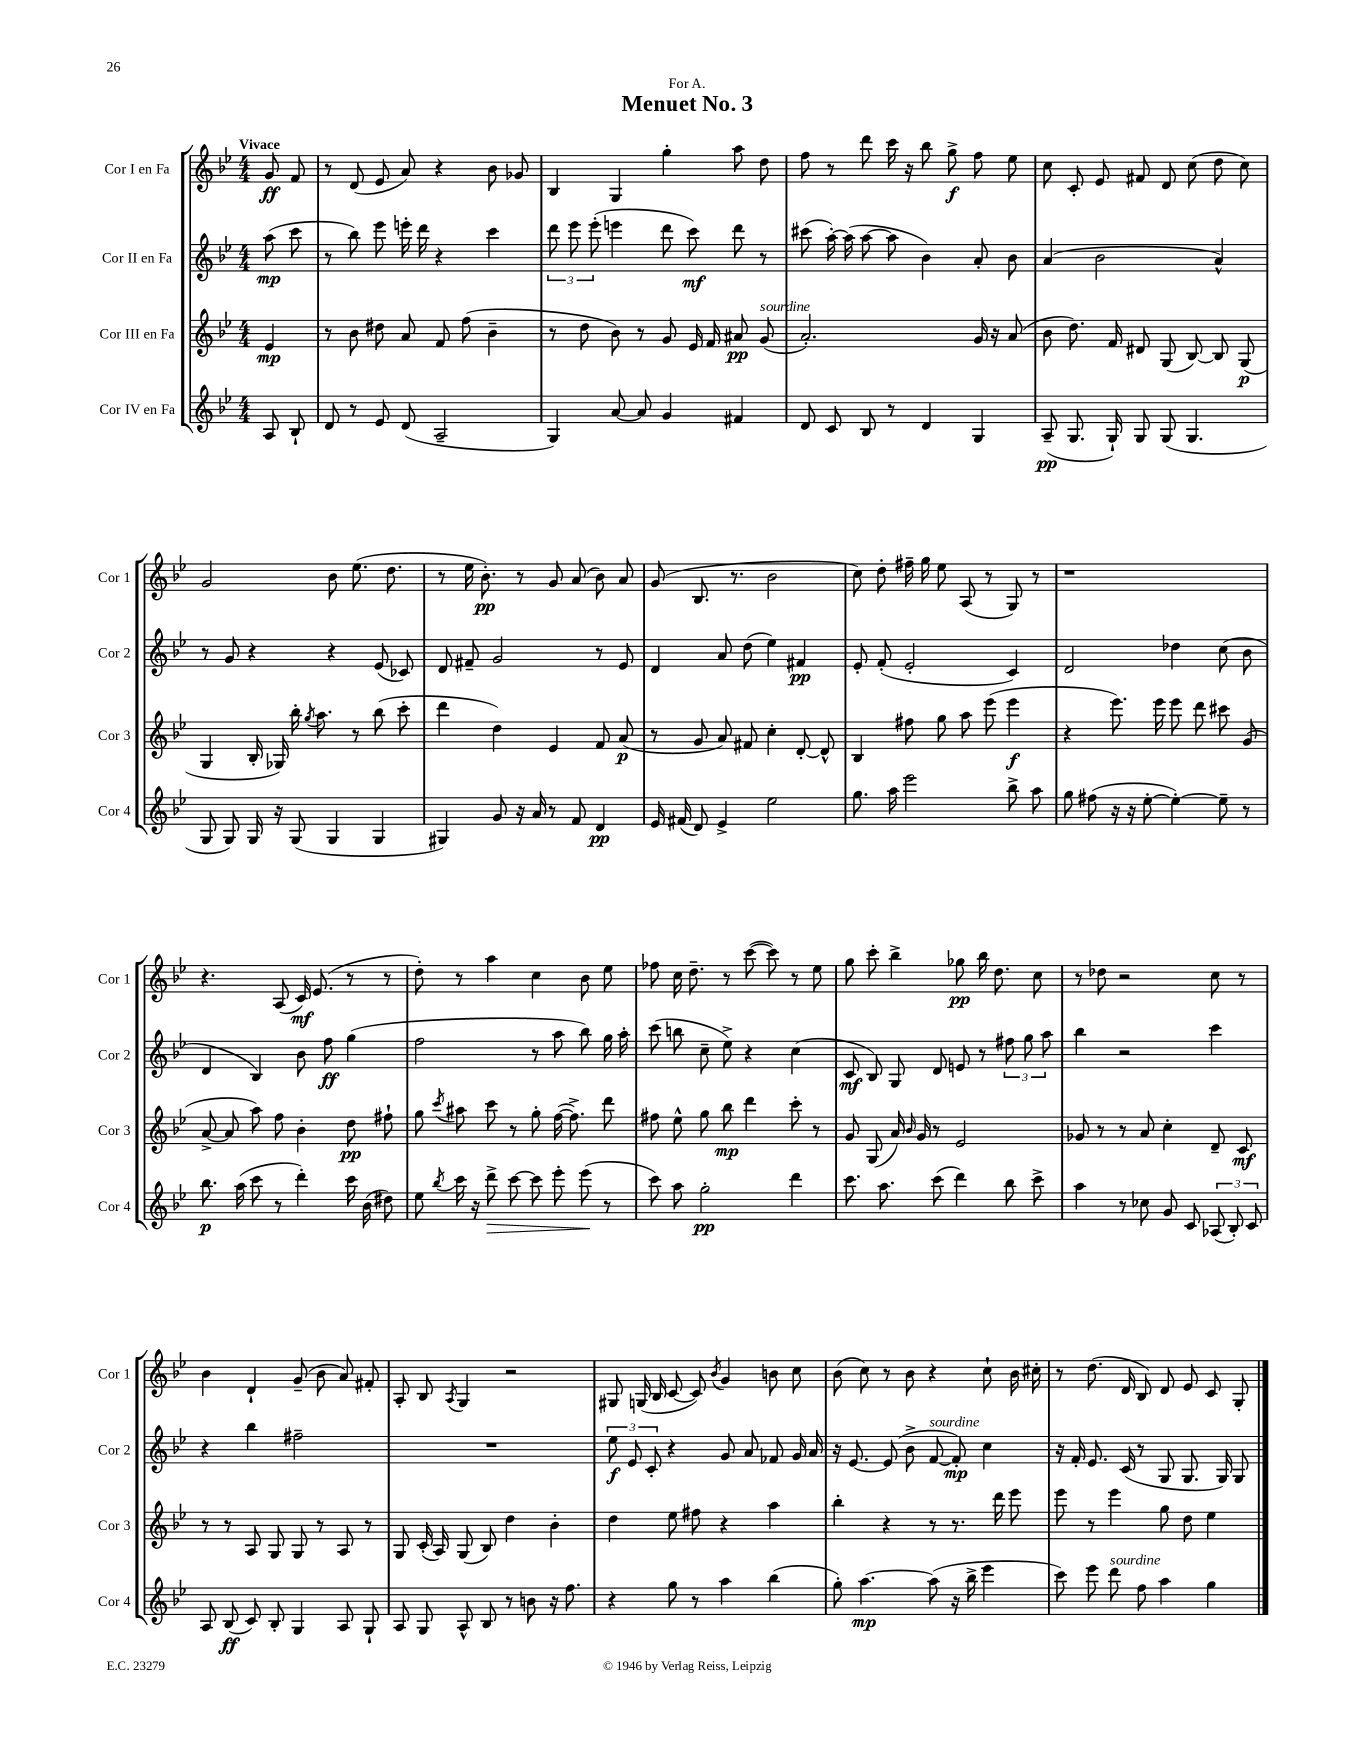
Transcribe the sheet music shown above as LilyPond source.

\header { title = "Menuet No. 3" dedication = "For A." }
<<
\new StaffGroup <<
\new Staff = "s0" \with { instrumentName = "Cor I en Fa" shortInstrumentName = "Cor 1" } {
    \clef treble \key bes \major \numericTimeSignature \time 4/4 \partial 4 \tempo "Vivace"
    \autoBeamOff g'8\ff f'8 |
    r8 d'8( ees'8 a'8) r4 bes'8 ges'8 |
    bes4 g4 g''4-. a''8 d''8 |
    f''8 r8 d'''8 c'''16 r16 bes''8 g''8->\f f''8 ees''8 |
    c''8 c'8-. ees'8 fis'8 d'8 c''8( d''8 c''8) |
    g'2 bes'8 ees''8.( d''8. |
    r8 ees''16 bes'8.-.\pp) r8 g'8 a'8( bes'8) a'8 |
    g'8( bes8. r8. bes'2 |
    c''8) d''8-. fis''16-- g''16 ees''8 a8( r8 g8) r8 |
    r1 |
    r4. a8( c'16\mf) ees'8.( r8 r8 |
    d''8-.) r8 a''4 c''4 bes'8 ees''8 |
    fes''8 c''16 d''8.-- r8 c'''8~( c'''8) r8 ees''8 |
    g''8 c'''8-. bes''4-> ges''8\pp bes''16 d''8. c''8 |
    r8 des''8 r2 c''8 r8 |
    bes'4 d'4-! g'8--( bes'8 a'8) fis'8-. |
    a8-. bes8 \acciaccatura { a8 } g4 r2 |
    gis8 g16( bes16 c'8~ c'8) \acciaccatura { bes'8 } g'4 b'8 c''8 |
    bes'8( c''8) r8 bes'8 r4 c''8-! bes'16 cis''16-. |
    r8 d''8.( d'16 bes8) d'8 ees'8 c'8 g8-. \bar "|." |
}
\new Staff = "s1" \with { instrumentName = "Cor II en Fa" shortInstrumentName = "Cor 2" } {
    \clef treble \key bes \major \numericTimeSignature \time 4/4 \partial 4
    \autoBeamOff a''8\mp( c'''8 |
    r8 bes''8) ees'''8 e'''16-. d'''16 r4 c'''4 |
    \tuplet 3/2 { d'''8 ees'''8 ees'''8-.( } e'''4 d'''8 c'''8\mf) d'''8 r8 |
    cis'''8( a''16~-.) a''16( a''8~ a''8 bes'4) a'8-. bes'8 |
    a'4( bes'2 a'4-^) |
    r8 g'8 r4 r4 ees'8( ces'8) |
    d'8 fis'8-- g'2 r8 ees'8 |
    d'4 a'8 d''8( ees''4) fis'4\pp |
    ees'8-. f'8-.( ees'2-. c'4) |
    d'2 des''4 c''8( bes'8 |
    d'4 bes4) bes'8 f''8\ff g''4( |
    f''2 r8 a''8 bes''8) g''16 a''16-. |
    c'''8( b''8 c''8-- ees''8->) r4 c''4( |
    c'8\mf bes8) g8 d'8 e'8 r8 \tuplet 3/2 { fis''8 g''8 a''8 } |
    bes''4 r2 c'''4 |
    r4 bes''4 fis''2-- |
    R1 |
    \tuplet 3/2 { ees''8\f ees'8 c'8-. } r4 g'8 a'8 fes'8 g'16 a'16 |
    r16 ees'8.~ ees'8( bes'8-> f'8~^\markup { \italic "sourdine" } f'8-.\mp) c''4 |
    r16 f'16-. ees'8. c'16( r8 g8 g8. g16) g8 \bar "|." |
}
\new Staff = "s2" \with { instrumentName = "Cor III en Fa" shortInstrumentName = "Cor 3" } {
    \clef treble \key bes \major \numericTimeSignature \time 4/4 \partial 4
    \autoBeamOff ees'4\mp |
    r8 bes'8 dis''8 a'8 f'8 f''8( bes'4-- |
    r8 d''8 bes'8) r8 g'8 ees'16 f'16 ais'8\pp g'8^\markup { \italic "sourdine" }( |
    a'2.-.) g'16 r16 a'8( |
    bes'8 d''8.) f'16 dis'8 g8( bes8~) bes8 g8\p( |
    g4 bes16-. ges16) bes''16-. \acciaccatura { g''8 } a''8. r8 bes''8( c'''8-. |
    d'''4 d''4) ees'4 f'8 a'8\p( |
    r8 g'8 a'8) fis'8 c''4-. d'8~-. d'8-^ |
    bes4 fis''8 g''8 a''8 ees'''8( ees'''4\f |
    r4 ees'''8.) ees'''16 ees'''8 d'''8 cis'''8 g'8( |
    a'8~-> a'8 a''8) f''8 bes'4-. d''8\pp fis''8-! |
    g''8 \acciaccatura { c'''8 } ais''8 c'''8 r8 g''8-. f''16~( f''8.->) d'''8 |
    fis''8 ees''8-^ g''8 bes''8\mp d'''4 c'''8-. r8 |
    g'8 g8( a'16) \grace { bes'16 } g'16 r8 ees'2 |
    ges'8 r8 r8 a'8 c''4-. d'8-- c'8\mf |
    r8 r8 a8 g8 g8 r8 a8 r8 |
    g8 c'16-.( a16) g8( bes8) d''4 bes'4-. |
    d''4 ees''8 fis''8 r4 a''4 |
    bes''4-. r4 r8 r8. d'''16 ees'''8 |
    ees'''8 r8 ees'''4 g''8 d''8 ees''4 \bar "|." |
}
\new Staff = "s3" \with { instrumentName = "Cor IV en Fa" shortInstrumentName = "Cor 4" } {
    \clef treble \key bes \major \numericTimeSignature \time 4/4 \partial 4
    \autoBeamOff a8 bes8-! |
    d'8 r8 ees'8 d'8( a2-- |
    g4) a'8~ a'8 g'4 fis'4 |
    d'8 c'8 bes8 r8 d'4 g4 |
    a8--\pp( g8. g16-!) g8 g8( g4. |
    g8 g8) g16 r16 g8( g4 g4 |
    gis4) g'8 r16 a'16 r8 f'8 d'4\pp |
    ees'16 fis'16( d'8) ees'4-> ees''2 |
    g''8. a''16 ees'''2 bes''8-> a''8 |
    g''8 fis''8( r16 r16 ees''8~-. ees''4~-.) ees''8-- r8 |
    bes''8.\p a''16( c'''8 r8 d'''4-.) c'''16 bes'16( dis''8) |
    ees''8 \acciaccatura { bes''8 } c'''16 r16 d'''8->\> c'''8~ c'''8 ees'''8-. ees'''8\!( r8 |
    c'''8) a''8 g''2-.\pp d'''4 |
    c'''8. a''8. c'''8( d'''4) bes''8 c'''8-> |
    a''4 r8 ces''8 g'8 c'8 \tuplet 3/2 { aes8( bes8-.) c'8 } |
    a8 bes8\ff( c'8) bes8-. g4 a8 g8-! |
    a8 g8 a8-^ bes8 r8 b'8 r16 f''8. |
    r4 g''8 r8 a''4 bes''4( |
    g''8-.) a''4.~\mp a''8( r16 bes''16-> ees'''4 |
    c'''8) ees'''8 d'''8^\markup { \italic "sourdine" } f''8 a''4 g''4 \bar "|." |
}
>>
>>
\layout { \context { \Score \remove "Bar_number_engraver" } }
